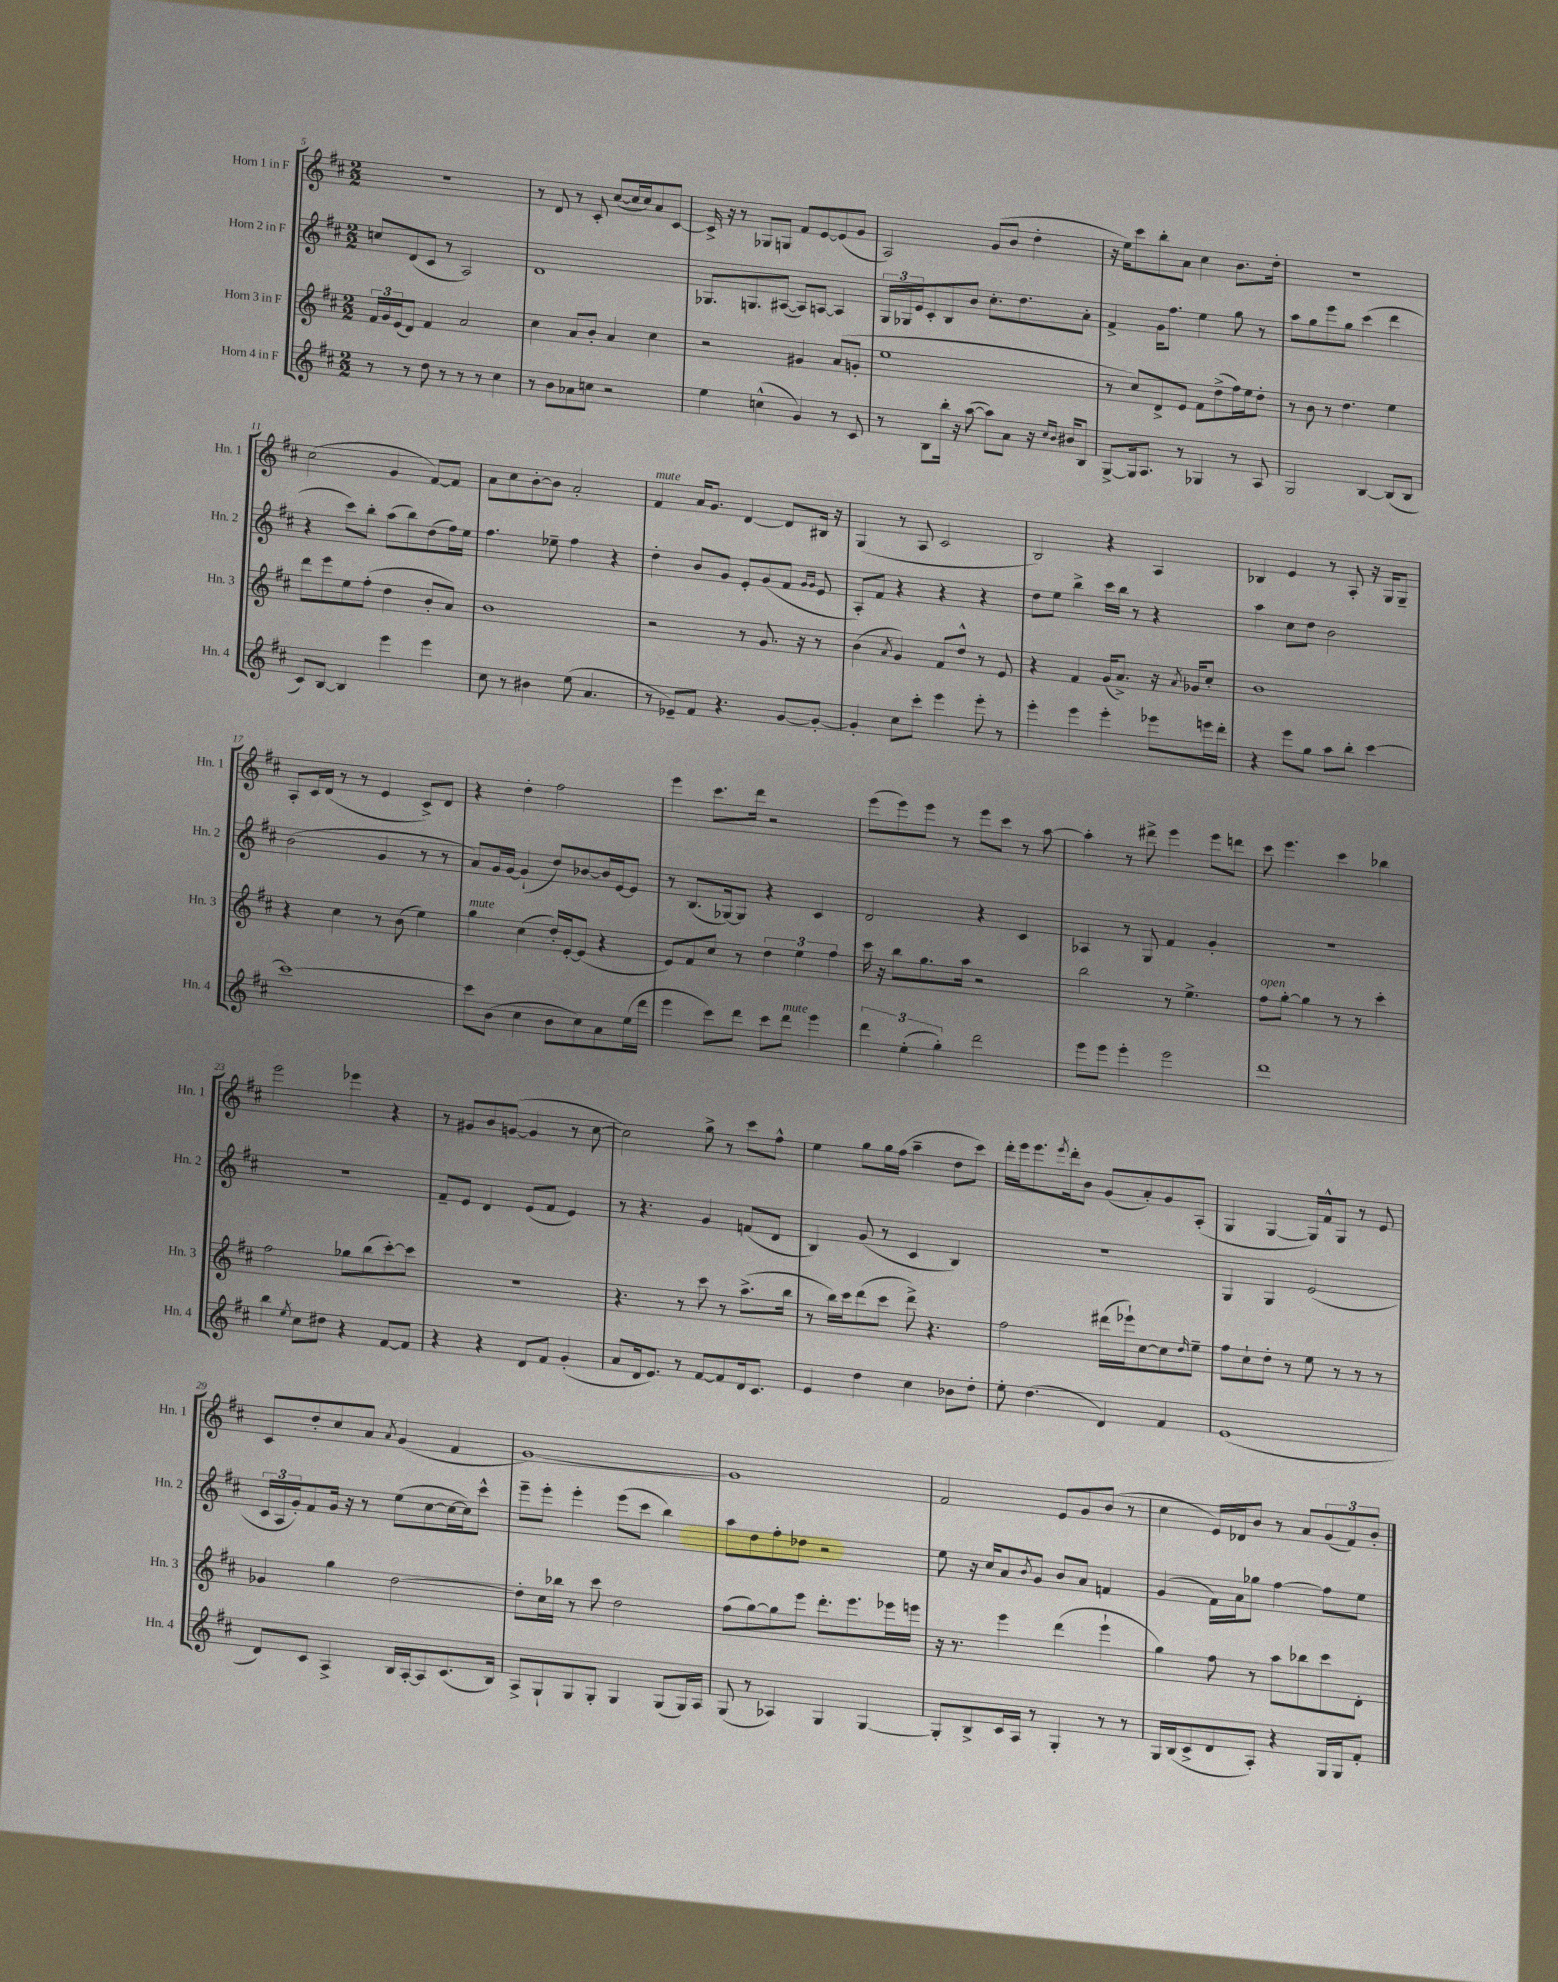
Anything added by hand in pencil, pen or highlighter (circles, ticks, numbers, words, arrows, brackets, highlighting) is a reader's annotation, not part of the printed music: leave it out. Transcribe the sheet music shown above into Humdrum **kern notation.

**kern	**kern	**kern	**kern
*part4	*part3	*part2	*part1
*staff4	*staff3	*staff2	*staff1
*I"Horn 4 in F	*I"Horn 3 in F	*I"Horn 2 in F	*I"Horn 1 in F
*I'Hn. 4	*I'Hn. 3	*I'Hn. 2	*I'Hn. 1
*clefG2	*clefG2	*clefG2	*clefG2
*k[f#c#]	*k[f#c#]	*k[f#c#]	*k[f#c#]
*M2/2	*M2/2	*M2/2	*M2/2
=5	=5	=5	=5
8r	24f#/LL	8ccn/L	1r
.	24g/	.	.
.	(24e/J	.	.
8r	8d/J)	(8d/	.
8dd\	4f#/	8c#/J	.
8r	.	8r	.
8r	2a/	2A/)	.
8r	.	.	.
4cc#\	.	.	.
=6	=6	=6	=6
8r	4cc#\	1d	8r
8b\L	.	.	8d/
8a-X\	8a/L	.	8r
8ccn\J	8b'/J	.	8c#'/
2r	4a/	.	([8cc#/L
.	.	.	16cc#/L]
.	.	.	16cc#/J)
.	4cc#\	.	8a/
.	.	.	[8c#/J
=7	=7	=7	=7
4ee\	2r	8.G-X/L	16c#^/]
.	.	.	16r
.	.	.	8r
.	.	8.Gn/	.
(4ccn^^\	.	.	8G-X/L
.	.	([8A#X/J	8Gn/J
4g/)	4g#X/	8A#/L])	8f#/L
.	.	[8An/J	[8e/
8r	(8a/L	4A/]	(8e/]
8c#/	8gn'/J	.	8g/J
=8	=8	=8	=8
8r	1ee	24G/LL	2A/)
.	.	24G-X/	.
.	.	24e/J	.
8B\L	.	8c#'/	.
16bb'\Jk	.	8B/	.
16r	.	.	.
([8aa\	.	8b/J	.
8aa\L])	.	8.cc#'\L	(8g/L
8a\J	.	.	8b/J
.	.	8.dd\	.
16r	.	.	4dd'\
16qqcc#/LL	.	.	.
16qqb/JJ	.	.	.
16b#X/KL	.	.	.
8B/J	.	8a'\J	.
=9	=9	=9	=9
[8G^/L	8r	4f#^/	16r
.	.	.	16ee\KL)
16G/k]	8cc#/L)	.	8ccc#\
8.A/J	.	.	.
.	8d^/	16g\KL	8bb'\
.	.	8.ff#\J	.
8r	8e/J	.	8a\J
4G-X/	8f#\L	4ee\	4cc#\
.	(8dd^\	.	.
8r	16ff#\L)	8gg\	8.b\L
.	16ee\J	.	.
8A/	8dd'\J	8r	.
.	.	.	16dd'\Jk
=10	=10	=10	=10
2G/	8r	8aa\L	1r
.	8b\	8gg\	.
.	8r	8eee\	.
.	4.dd\	8gg\J	.
[4B/	.	(4ccc#\	.
(8B/L]	4ee\	4ddd\	.
8B/J	.	.	.
!!LO:LB:g=z
=11	=11	=11	=11
8c#/L)	8ddd\L	4r	(2cc#\
[8B/J	8eee\	.	.
4B/]	8ee\	8ccc#\L)	.
.	(8ff#'\J	8bb'\J	.
4eee\	4dd\	(8aa\L	4g/
.	.	8bb\)	.
4eee\	8b'/L	(8dd\	[8f#/L)
.	8a/J)	16ff#\L)	8f#/J]
.	.	16ee\JJ	.
=12	=12	=12	=12
8cc#\	1b	4.ff#\	8a\L
8r	.	.	8cc#\
4b#X\	.	.	[8b'\
.	.	8ee-X~\	8b\J]
(8ee\	.	4ff#\	2a'/
4.a/	.	.	.
.	.	4r	.
=13	=13	=13	=13
!	!	!	!LO:TX:a:i:t=mute
8r	2r	4dd'\	4f#/
8e-X~/L)	.	.	.
8f#/J	.	8b/L	16a/KL
.	.	.	8.g/J
4.r	.	8g/J	.
.	8r	8e'/L	[4d/
.	8.g/	(8g/	.
[8g/L	.	8f#/J	8d/L]
.	16r	.	.
.	.	16qqg/LL	.
.	.	16qqg/JJ	.
8g'/J_	8r	8e/	16B#X/Jk
.	.	.	16r
=14	=14	=14	=14
4g'/]	(4b\	8A'/L)	(4G/
.	.	8f#/J	.
.	8qa/	.	.
8cc#\L	4g/)	4r	8r
8ccc#'\J	.	.	8A/
4eee\	8f#/L	4r	2c#/
.	8dd^^/J	.	.
8eee'\	8r	4r	.
8r	8e/	.	.
=15	=15	=15	=15
4eee'\	4r	8dd\L	2B/)
.	.	8ee\J	.
4eee\	4f#/	4bb^\	.
4eee'\	(16g/KL	16ccc#\LL	4r
.	8.a^/J)	16bb\JJ	.
.	.	8r	.
8eee-X\L	16r	4r	4A/
.	8qa/	.	.
.	16g-X/KL	.	.
16eeen\L	8cc#'/J	.	.
16ddd'\JJ	.	.	.
=16	=16	=16	=16
4r	1b	4aa\	4B-X/
8eee\L	.	8cc#\L	4e/
8gg\J	.	8dd\J	.
8aa\L	.	2b\	8r
8bb'\J	.	.	8A'/
[4ccc#\	.	.	16r
.	.	.	16G/KL
.	.	.	8G~/J
!!LO:LB:g=z
=17	=17	=17	=17
1ccc#_	4r	(2b\	8A'/L
.	.	.	16c#/L
.	.	.	(16d/JJ
.	4cc#\	.	8r
.	.	.	8r
.	8r	4g/	4e/
.	(8b\	.	.
.	4ee\)	8r	8c#^/L)
.	.	8r	8d/J
=18	=18	=18	=18
!	!LO:TX:a:i:t=mute	!	!
8ccc#\L]	4gg\	8a/L)	4r
(8b\J	.	16g/L	.
.	.	[16g/JJ	.
4cc#\	(4cc#\	(4g`/]	4dd'\
8b\L	16dd'/LL)	8dd/L)	2ff#\
.	[16e'/J	.	.
8cc#\)	(8e/J]	[8b-X/	.
8a\	4r	16b-/L]	.
.	.	[16e/J	.
(16ee\L	.	8e/J]	.
16ddd\JJ	.	.	.
=19	=19	=19	=19
4eee\	8e/L)	8r	4eee\
.	8f#/	(8.B/L	.
8ccc#\L)	8cc#/J	.	8.ccc#\L
.	.	[16G-X/k)	.
8ddd\J	8r	8G-/J]	.
.	.	.	16ddd\Jk
8ccc#\L	6dd\	4r	2r
!LO:TX:a:i:t=mute	!	!	!
8ddd\J	.	.	.
.	6ee\	.	.
4eee\	.	4c#/	.
.	6ff#\	.	.
=20	=20	=20	=20
6ddd\	16ccc#\	2d/	(8eee\L
.	16r	.	.
.	8bb\L	.	8eee\)
(6ee'\	.	.	.
.	8.gg\	.	8eee\J
6gg'\)	.	.	.
.	.	.	8r
.	16aa\Jk	.	.
2ddd\	2r	4r	8eee\L
.	.	.	8ccc#\J
.	.	4c#/	8r
.	.	.	[8aa\
=21	=21	=21	=21
8eee\L	2bb\	4A-X/	4aa'\]
8eee\J	.	.	.
4eee'\	.	8r	8r
.	.	8G/	8ddd#X^\
2eee\	8r	4f#/	4eee\
.	4.ee^\	.	.
.	.	4g'/	8eee\L
.	.	.	8dddn\J
=22	=22	=22	=22
!	!LO:TX:a:i:t=open	!	!
1ddd	8ff#\L	1r	8ccc#\
.	[8gg'\J	.	4.eee\
.	4gg\]	.	.
.	8r	.	4ccc#\
.	8r	.	.
.	4ccc#'\	.	4bb-X\
!!LO:LB:g=z
=23	=23	=23	=23
4bb\	2ff#\	1r	2eee\
8qee/	.	.	.
8cc#\L	.	.	.
8dd#X\J	.	.	.
4r	8gg-X\L	.	4eee-X\
.	(8bb\	.	.
[8f#/L	[8ccc#'\)	.	4r
8f#/J]	8ccc#\J]	.	.
=24	=24	=24	=24
4r	1r	8f#~/L	8r
.	.	8e/J	8g#X/L
4r	.	4d/	8b/
.	.	.	([8gn/J
8d/L	.	(8e/L	4g/]
8f#/J	.	8f#/J	.
(4g'/	.	4e/)	8r
.	.	.	[8cc#\
=25	=25	=25	=25
8a/L	4.r	8r	2cc#\])
16d/k	.	4.r	.
8.e/J)	.	.	.
8r	8r	.	.
[8f#/L	8ccc#\	4g/	8gg^\
8f#/]	8r	.	8r
16d/k	(8.aa^\L	(8fn/L	8ccc#\L
8.c#/J	.	.	.
.	.	8d/J	8ff#^^\J
.	16bb\Jk	.	.
=26	=26	=26	=26
4e/	8r	4B/)	4ee\
.	16bb\LL)	.	.
.	16ccc#\J	.	.
4dd\	(8ddd\	(8g/	8gg\L
.	8ccc#\J	8r	16gg\L
.	.	.	(16ff#\JJ
4cc#\	8ddd^\)	4c#/	4aa~\
.	4.r	.	.
8b-X\L	.	4B/)	8dd\L
8dd'\J	.	.	8ccc#\J)
=27	=27	=27	=27
8ee'\	2ff#\	1r	16ddd'\LL
.	.	.	16eee\J
(4.dd\	.	.	8.eee\
.	.	.	8qeee/
.	.	.	16ddd'\k
.	.	.	8b\J
4d/)	(16ddd#X\LL	.	(8g/L
.	16eee-X`\J)	.	.
.	[8cc#\	.	8a'/)
4f#/	8cc#\]	.	8g/
.	16qqdd/	.	.
.	8ee~\J	.	(8A'/J
=28	=28	=28	=28
(1e	8ff#\L	4G/	4G/
.	8cc#`\	.	.
.	8dd'\J	4G/	[4G/
.	8r	.	.
.	8ee\	(2e/	16G/LL])
.	.	.	16f#^^/J
.	8r	.	8G/J
.	8r	.	8r
.	8r	.	8e/
!!LO:LB:g=z
=29	=29	=29	=29
8d/L)	4g-X/	24c#/LL	8c#/L
.	.	24A/	.
.	.	24g'/J)	.
8c#/J	.	8f#/	8dd'/
4A^/	4gg\	16g/Jk	8cc#/
.	.	16r	.
.	.	8r	8a/J
.	.	.	8qa/
16B/LL	[2dd\	(8ee\L	(4g/
[16A'/J	.	.	.
8A/]	.	[8cc#\	.
(8.c#/	.	16cc#\L_	4f#/
.	.	16cc#\J])	.
.	.	8ccc#^^\J	.
16B/Jk)	.	.	.
=30	=30	=30	=30
8A^/L	8dd'\L]	8eee~\L	[1g)
8G`/	16cc#\L	8eee'\J	.
.	16bb-X\JJ	.	.
8G/	8r	4eee'\	.
8G'/J	8ccc#\	.	.
4G/	2dd\	(8eee\L	.
.	.	8ccc#\J	.
(8G/L	.	4bb\)	.
16G/L)	.	.	.
16A/JJ	.	.	.
=31	=31	=31	=31
(8G/	(8ff#\L	8aa\L	1g]
8r	[8gg\)	8dd\	.
4A-X/)	8gg\]	8ff#'\	.
.	8eee\J	8dd-X\J	.
4G/	8.ddd'\L	2r	.
.	8.eee\	.	.
[4G/	.	.	.
.	16eee-X\L	.	.
.	16eeen\JJ	.	.
=32	=32	=32	=32
8G'/L]	16r	8ee\	2f#/
.	8.r	.	.
8B^/	.	16r	.
.	.	16cc#/KL	.
16c#/L	4eee\	8a/	.
16A/JJ	.	.	.
.	.	8qb/	.
8r	.	8g/J	.
4G'/	(4ddd\	8b/L	8e/L
.	.	8a/J	8g/
8r	4eee`\	4fn/	(8b/J
8r	.	.	8r
=33	=33	=33	=33
16G/LL	4gg\)	(4g/	4cc#\
(16B/J	.	.	.
8c#^/	.	.	.
8d/	8ff#\	16f#\LL)	16e/LL)
.	.	16a\J	16d-X/J
8A'/J)	8r	8gg-X\J	8b/J
4r	8aa\L	[4ff#\	8r
.	8bb-X\	.	8a/L
16G/LL	8ccc#\	8ff#\L]	(12g/
16G/J	.	.	.
.	.	.	12f#/)
8f#'/J	8d'\J	8ee\J	.
.	.	.	12b'/J
==	==	==	==
*-	*-	*-	*-
